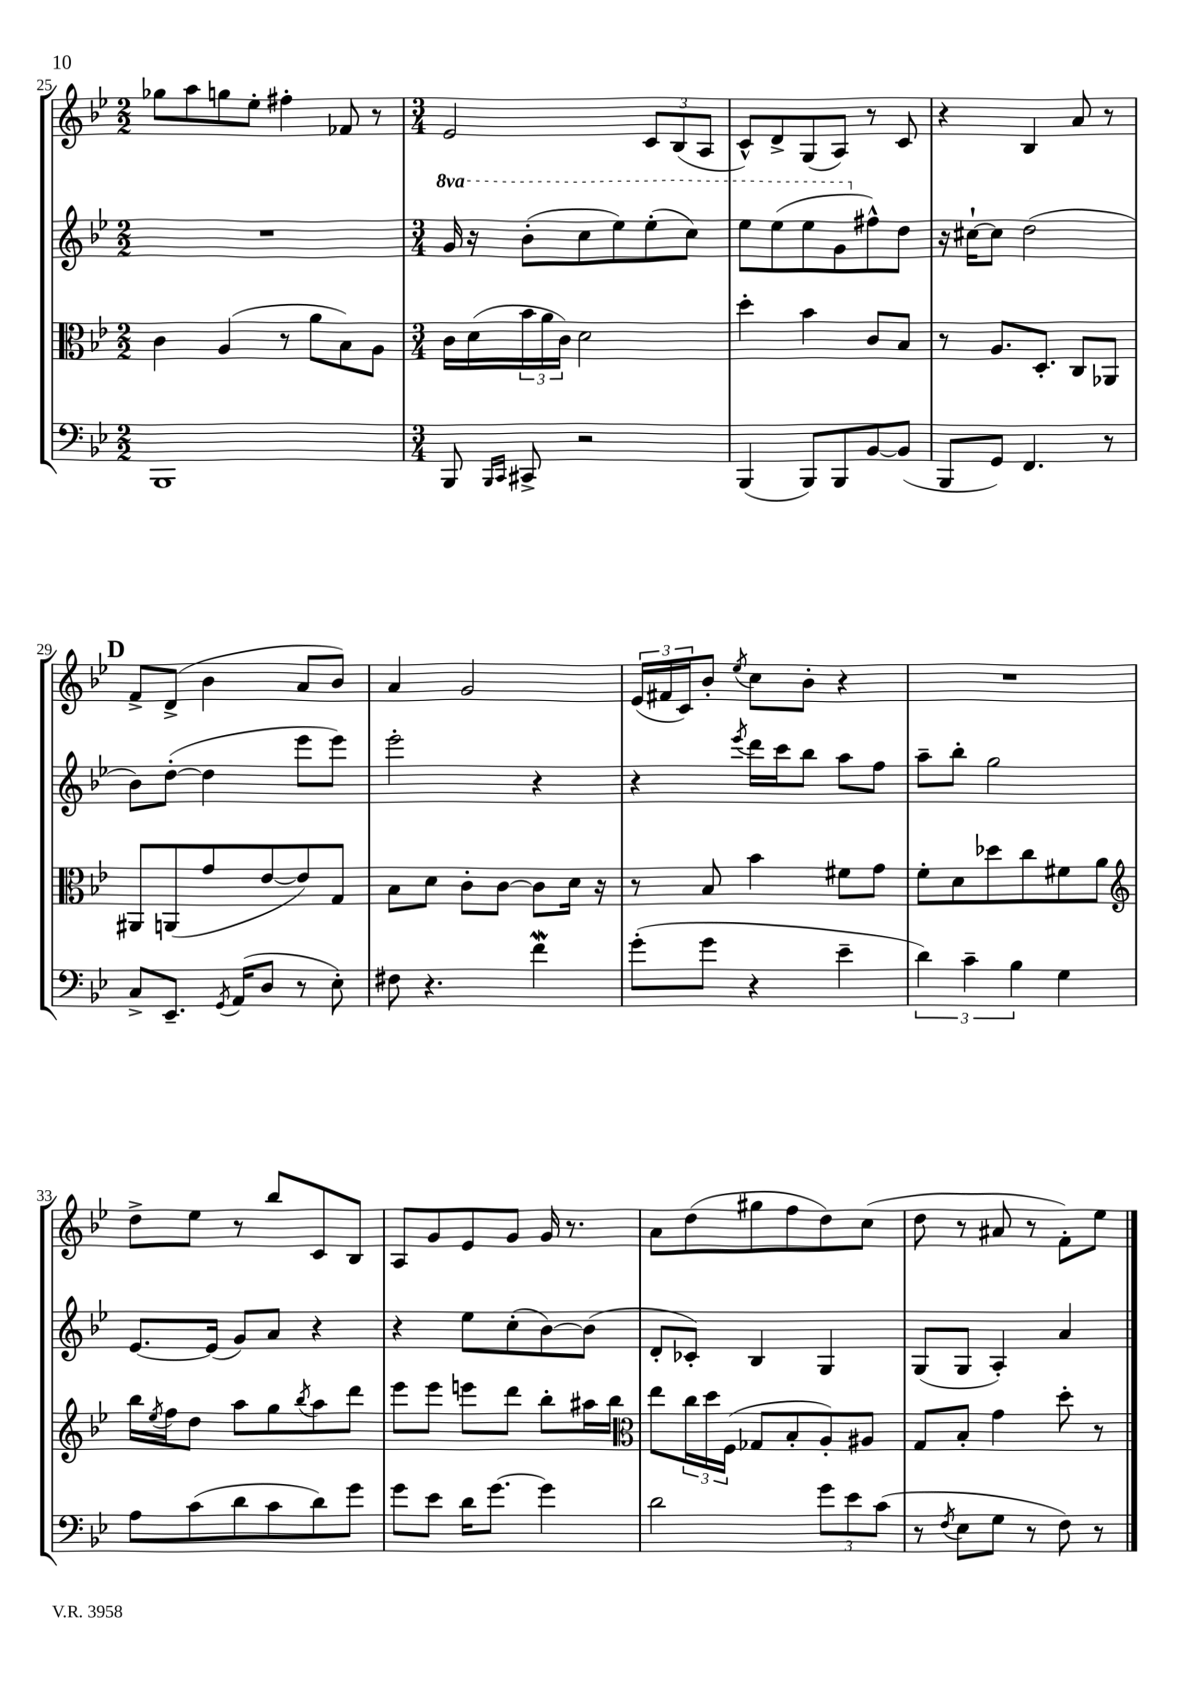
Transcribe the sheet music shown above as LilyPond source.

<<
\new StaffGroup <<
\new Staff = "s0" {
    \clef treble \key bes \major \numericTimeSignature \time 2/2
    ges''8 a''8 g''8 ees''8-. fis''4-. fes'8 r8 |
    \numericTimeSignature \time 3/4 ees'2 \tuplet 3/2 { c'8 bes8( a8 } |
    c'8-^) d'8-> g8( a8) r8 c'8 |
    r4 bes4 a'8 r8 |
    \mark \markup { \bold "D" } f'8-> d'8->( bes'4 a'8 bes'8) |
    a'4 g'2 |
    \tuplet 3/2 { ees'16( fis'16 c'16) } bes'8-. \acciaccatura { ees''8 } c''8 bes'8-. r4 |
    R2. |
    d''8-> ees''8 r8 bes''8 c'8 bes8 |
    a8 g'8 ees'8 g'8 g'16 r8. |
    a'8 d''8( gis''8 f''8 d''8) c''8( |
    d''8 r8 ais'8 r8 f'8-.) ees''8 \bar "|." |
}
\new Staff = "s1" {
    \clef treble \key bes \major \numericTimeSignature \time 2/2 \set Staff.ottavationMarkups = #ottavation-simple-ordinals
    R1 |
    \numericTimeSignature \time 3/4 \ottava #1 g''16 r16 bes''8-.( c'''8 ees'''8) ees'''8-.( c'''8) |
    ees'''8 ees'''8( ees'''8 g''8 \ottava #0 fis''8-^) d''8 |
    r16 cis''16~-! cis''8 d''2( |
    \mark \markup { \bold "D" } bes'8) d''8~-.( d''4 ees'''8 ees'''8) |
    ees'''2-. r4 |
    r4 \acciaccatura { ees'''8 } d'''16 c'''16 bes''8 a''8 f''8 |
    a''8-- bes''8-. g''2 |
    ees'8.~ ees'16( g'8) a'8 r4 |
    r4 ees''8 c''8-.( bes'8~) bes'8( |
    d'8-. ces'8-.) bes4 g4 |
    g8( g8 a4-.) a'4 \bar "|." |
}
\new Staff = "s2" {
    \clef alto \key bes \major \numericTimeSignature \time 2/2
    c'4 a4( r8 a'8 bes8) a8 |
    \numericTimeSignature \time 3/4 c'16 d'16( \tuplet 3/2 { bes'16 a'16 c'16) } d'2 |
    d''4-. bes'4 c'8 bes8 |
    r8 a8. d8.-. c8 aes,8 |
    \mark \markup { \bold "D" } ais,8 a,8( g'8 ees'8~ ees'8) g8 |
    bes8 d'8 c'8-. c'8~ c'8 d'16 r16 |
    r8 bes8 bes'4 fis'8 g'8 |
    f'8-. d'8 des''8 c''8 fis'8 a'8 |
    \clef treble bes''16 \acciaccatura { ees''8 } f''16 d''8 a''8 g''8 \acciaccatura { bes''8 } a''8 d'''8 |
    ees'''8 ees'''8 e'''8 d'''8 bes''8-. ais''16 bes''16 |
    \clef alto ees''8 \tuplet 3/2 { c''16 d''16 f16( } ges8 bes8-. a8-.) ais8 |
    g8 bes8-. g'4 d''8-. r8 \bar "|." |
}
\new Staff = "s3" {
    \clef bass \key bes \major \numericTimeSignature \time 2/2
    bes,,1 |
    \numericTimeSignature \time 3/4 bes,,8 \grace { bes,,16 c,16 } cis,8-> r2 |
    bes,,4( bes,,8) bes,,8 bes,8~ bes,8( |
    bes,,8 g,8) f,4. r8 |
    \mark \markup { \bold "D" } c8-> ees,8.-- \acciaccatura { g,8 } a,16( d8 r8 ees8-.) |
    fis8 r4. f'4\mordent |
    g'8-.( g'8 r4 ees'4-- |
    \tuplet 3/2 { d'4) c'4-- bes4 } g4 |
    a8 c'8( d'8 c'8 d'8) g'8 |
    g'8 ees'8 d'16 g'8.~ g'4 |
    d'2 \tuplet 3/2 { g'8 ees'8 c'8( } |
    r8 \acciaccatura { f8 } ees8 g8 r8 f8) r8 \bar "|." |
}
>>
>>
\layout { \context { \Score currentBarNumber = #25 } }
